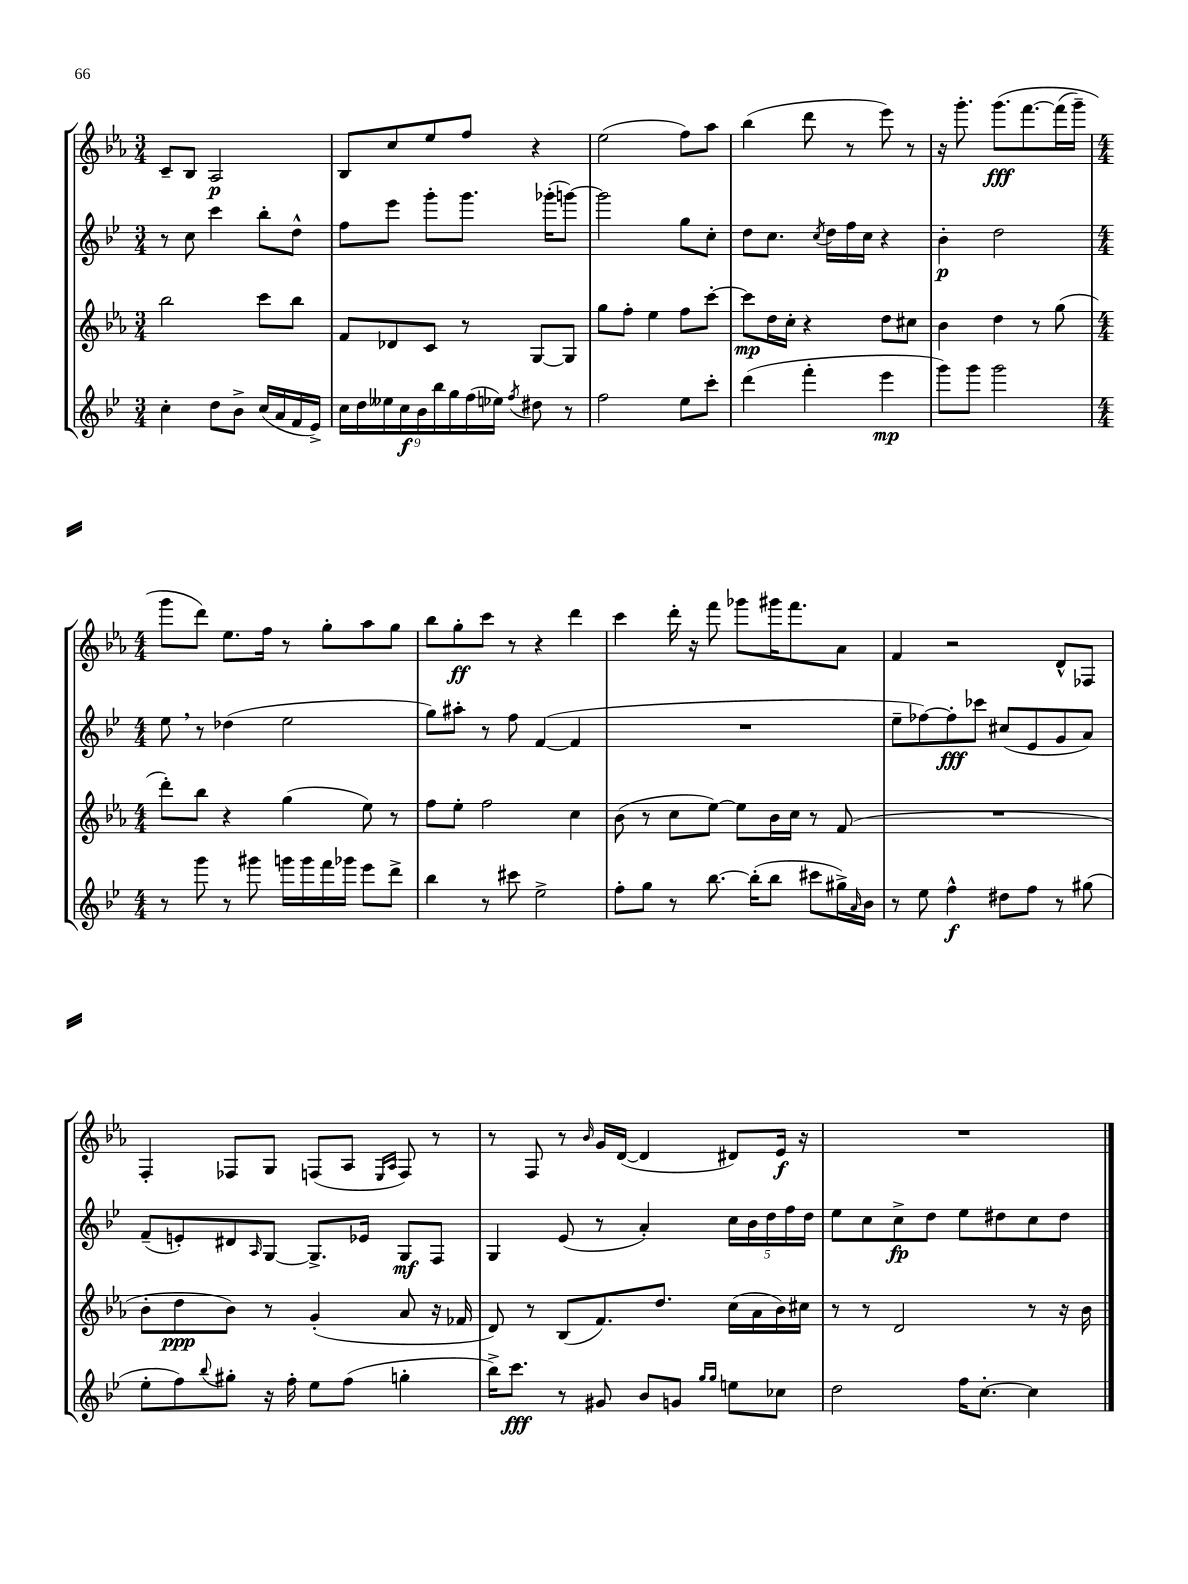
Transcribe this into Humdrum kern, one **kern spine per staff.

**kern	**kern	**kern	**kern
*staff4	*staff3	*staff2	*staff1
*clefG2	*clefG2	*clefG2	*clefG2
*k[b-e-]	*k[b-e-a-]	*k[b-e-]	*k[b-e-a-]
*M3/4	*M3/4	*M3/4	*M3/4
4cc'	2bb-	8r	8c~
.	.	8cc	8B-
8dd	.	4ccc	2A-
8b-^	.	.	.
(16cc	8ccc	8bb-'	.
16a	.	.	.
16f	8bb-	8dd^^	.
16e-^)	.	.	.
=	=	=	=
18cc	8f	8ff	8B-
18dd	.	.	.
18ee--	.	.	.
.	8d-	8eee-	8cc
18cc	.	.	.
18b-	.	.	.
.	8c	8ggg'	8ee-
18bb-	.	.	.
18gg	.	.	.
.	8r	8.ggg	8ff
(18ff	.	.	.
18ee-)	.	.	.
8qff	.	.	.
8dd#	[8G	.	4r
.	.	(16ggg-'	.
8r	8G]	[8ggg)	.
=	=	=	=
2ff	8gg	2ggg]	(2ee-
.	8ff'	.	.
.	4ee-	.	.
8ee-	8ff	8gg	8ff)
8ccc'	[8ccc'	8cc'	8aa-
=	=	=	=
(4ddd	8ccc]	8dd	(4bb-
.	16dd	8.cc	.
.	16cc'	.	.
4fff'	4r	.	8ddd
.	.	8qcc	.
.	.	16dd	.
.	.	16ff	8r
.	.	16cc	.
4eee-	8dd	4r	8eee-)
.	8cc#	.	8r
=	=	=	=
8ggg)	4b-	4b-'	16r
.	.	.	8.ggg'
8ggg	.	.	.
2ggg	4dd	2dd	&(8.ggg
.	.	.	[8.fff
.	8r	.	.
.	(8gg	.	(16fff]
.	.	.	16ggg~)
=	=	=	=
*M4/4	*M4/4	*M4/4	*M4/4
8r	8ddd')	8ee-	8ggg
8ggg	8bb-	8r	8ddd&)
8r	4r	(4dd-	8.ee-
8ggg#	.	.	.
.	.	.	16ff
16ggg	(4gg	2ee-	8r
16ggg	.	.	.
16fff	.	.	8gg'
16ggg-	.	.	.
8eee-	8ee-)	.	8aa-
8ddd^	8r	.	8gg
=	=	=	=
4bb-	8ff	8gg)	8bb-
.	8ee-'	8aa#'	8gg'
8r	2ff	8r	8ccc
8ccc#	.	8ff	8r
2ee-^	.	([4f	4r
.	4cc	4f]	4ddd
=	=	=	=
8ff'	(8b-	1r	4ccc
8gg	8r	.	.
8r	8cc	.	16ddd'
.	.	.	16r
[8.bb-	[8ee-)	.	8fff
.	8ee-]	.	8ggg-
(16bb-']	.	.	.
8bb-	16b-	.	16ggg#
.	16cc	.	8.fff
8ccc#	8r	.	.
16gg#^)	(8f	.	8a-
16qqa	.	.	.
16b-	.	.	.
=	=	=	=
8r	1r	8ee-~	4f
8ee-	.	[8ff-)	.
4ff^^	.	8ff-']	2r
.	.	8ccc-	.
8dd#	.	(8cc#	.
8ff	.	8e-	.
8r	.	8g	8d^^
(8gg#	.	8a)	8F-
=	=	=	=
8ee-'	8b-'	(8f~	4F'
8ff)	8dd	8e')	.
8qqbb-	.	.	.
8gg#'	8b-)	8d#	8F-
.	.	16qqA	.
16r	8r	[8G	8G
16ff'	.	.	.
8ee-	(4g'	8.G^]	(8F
(8ff	.	.	8A-
.	.	16e-	.
.	.	.	16qqE-
.	.	.	16qqA-
4gg'	8a-	8G	8F)
.	16r	8F	8r
.	16f-	.	.
=	=	=	=
16bb-^)	8d)	4G	8r
8.ccc	.	.	.
.	8r	.	8F
8r	(8B-	(8e-	8r
.	.	.	16qqb-
8g#	8.f)	8r	16g
.	.	.	([16d
8b-	.	4a')	4d]
.	8.dd	.	.
8g	.	.	.
16qqgg	.	.	.
16qqgg	.	.	.
8ee	(16cc	20cc	8d#)
.	.	20b-	.
.	16a-	.	.
.	.	20dd	.
8cc-	16b-)	.	16e-
.	.	20ff	.
.	16cc#	.	16r
.	.	20dd	.
=	=	=	=
2dd	8r	8ee-	1r
.	8r	8cc	.
.	2d	8cc^	.
.	.	8dd	.
16ff	.	8ee-	.
[8.cc'	.	.	.
.	.	8dd#	.
4cc]	8r	8cc	.
.	16r	8dd#	.
.	16b-	.	.
==	==	==	==
*-	*-	*-	*-
